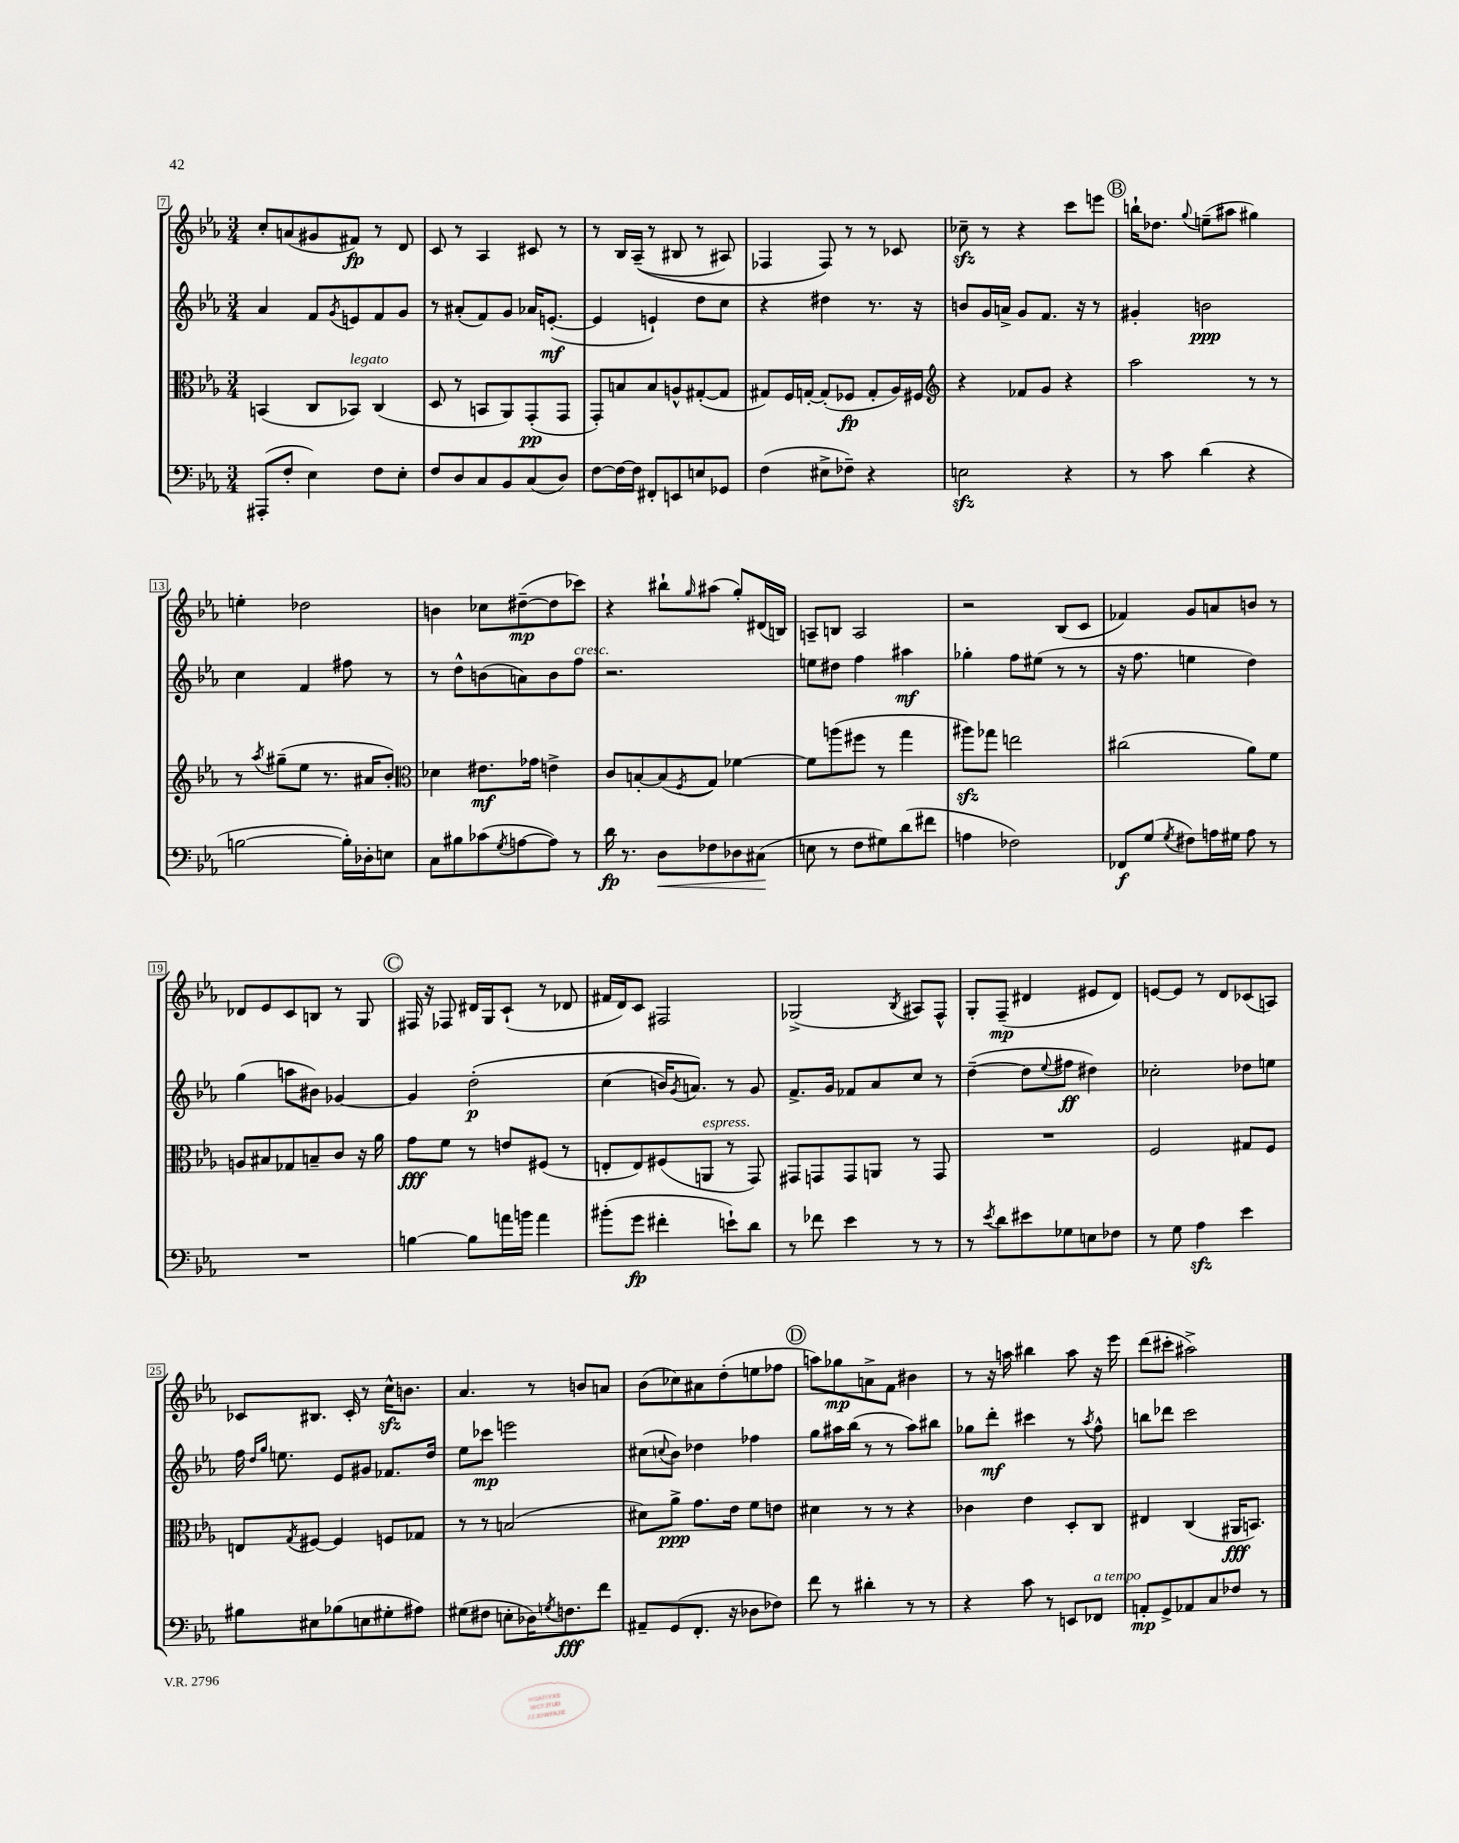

**kern	**dynam	**kern	**dynam	**kern	**dynam	**kern	**dynam
*part4	*part4	*part3	*part3	*part2	*part2	*part1	*part1
*staff4	*staff4	*staff3	*staff3	*staff2	*staff2	*staff1	*staff1
*clefF4	*	*clefC3	*	*clefG2	*	*clefG2	*
*k[b-e-a-]	*	*k[b-e-a-]	*	*k[b-e-a-]	*	*k[b-e-a-]	*
*M3/4	*	*M3/4	*	*M3/4	*	*M3/4	*
=7	=7	=7	=7	=7	=7	=7	=7
(8AAA#X'/L	.	(4BBn/	.	4a-/	.	8cc'/L	.
8F'/J	.	.	.	.	.	(8an/	.
4E-\)	.	8C/L	.	8f/L	.	8g#X/	.
.	.	.	.	8qg/	.	.	.
!	!	!LO:TX:a:i:t=legato	!	!	!	!	!
.	.	8BB-X/J)	.	8en/	.	8f#X/J)	fp
8F\L	.	(4C/	.	8f/	.	8r	.
8E-'\J	.	.	.	8g/J	.	8d/	.
=8	=8	=8	=8	=8	=8	=8	=8
8F/L	.	8D/	.	8r	.	8c/	.
8D/	.	8r	.	(8a#X'/L	.	8r	.
8C/	.	8BBn/L	.	8f/)	.	4A-/	.
8BB-/	.	8AA-/)	.	8g/J	.	.	.
(8C/	.	(8GG'/	pp	16a-X/KL	.	8c#X/	.
.	.	.	.	([8.en'/J	mf	.	.
8D/J)	.	8GG/J	.	.	.	8r	.
=9	=9	=9	=9	=9	=9	=9	=9
[8F\L	.	8GG'/L)	.	4e/]	.	8r	.
16F\L_	.	8Bn/	.	.	.	16B-/LL	.
16F\JJ]	.	.	.	.	.	((16A-~/JJ	.
8FF#X'/L	.	8B/	.	4en`/)	.	8r	.
8EEn/	.	8An^^/	.	.	.	8B#X/	.
8En/	.	([8G#X'/	.	8dd\L	.	8r	.
8GG-X/J	.	8G#/J]	.	8cc\J	.	8A#X/)	.
=10	=10	=10	=10	=10	=10	=10	=10
(4F\	.	8G#X/L)	.	4r	.	4F-X/	.
.	.	16F/L	.	.	.	.	.
.	.	[16Gn'/JJ	.	.	.	.	.
8E#X^\L	.	(8G'/L]	.	4dd#X\	.	8F-/)	.
8F-X~\J)	.	8F-X/J	fp	.	.	8r	.
4r	.	8G'/L	.	8.r	.	8r	.
.	.	16A-/L)	.	.	.	8c-X/	.
.	.	16F#X/JJ	.	16r	.	.	.
=11	=11	=11	=11	=11	=11	=11	=11
*	*	*clefG2	*	*	*	*	*
2Enzz\	.	4r	.	8bn/L	.	8cc-Xzz~\	.
.	.	.	.	16g/L	.	8r	.
.	.	.	.	16an^/JJ	.	.	.
.	.	8f-X/L	.	8g/L	.	4r	.
.	.	8g/J	.	8.f/J	.	.	.
4r	.	4r	.	.	.	8ccc\L	.
.	.	.	.	16r	.	.	.
.	.	.	.	8r	.	8eeen\J	.
!!LO:REH:place=s1:t=B
=12	=12	=12	=12	=12	=12	=12	=12
8r	.	2aa-\	.	4g#X'/	.	16bbn`\KL	.
.	.	.	.	.	.	8.dd-X\J	.
8c\	.	.	.	.	.	.	.
.	.	.	.	.	.	8qqgg/	.
(4d\	.	.	.	2bn\	ppp	(8een~\L	.
.	.	.	.	.	.	8aa#X\J	.
4r	.	8r	.	.	.	4gg#X\)	.
.	.	8r	.	.	.	.	.
!!LO:LB:g=z
=13	=13	=13	=13	=13	=13	=13	=13
[2Bn\	.	8r	.	4cc\	.	4een'\	.
.	.	8qaa-/	.	.	.	.	.
.	.	(8gg#X~\L	.	.	.	.	.
.	.	8ee-\J	.	4f/	.	2dd-X\	.
.	.	8.r	.	.	.	.	.
16B'\LL])	.	.	.	8ff#X\	.	.	.
16D-X'\J	.	16a#X/KL	.	.	.	.	.
8En\J	.	8b-'/J)	.	8r	.	.	.
=14	=14	=14	=14	=14	=14	=14	=14
*	*	*clefC3	*	*	*	*	*
8C\L	.	4d-X\	.	8r	.	4bn\	.
8B#X\	.	.	.	8dd^^\L	.	.	.
(8c-X\	.	8.e#X\L	mf	(8bn\	.	8cc-X\L	.
8qG/	.	.	.	.	.	.	.
[8An\	.	.	.	8an\)	.	([8dd#X~\	mp
.	.	16g-X\Jk	.	.	.	.	.
8A\J])	.	4en^\	.	8b\	.	8dd#\]	.
!	!	!	!	!LO:TX:a:i:t=cresc.	!	!	!
8r	.	.	.	8ff\J	.	8ccc-X\J)	.
=15	=15	=15	=15	=15	=15	=15	=15
16d\	fp	8c/L	.	2.r	.	4r	.
8.r	.	.	.	.	.	.	.
.	.	[8Bn'/	.	.	.	.	.
!	!LO:HP:b	!	!	!	!	!	!
8D\L	<	(8B/]	.	.	.	8bb#X`\L	.
.	.	8qF/	.	.	.	16qqgg/	.
8F-X\	.	8G/J)	.	.	.	(8aa#X\J	.
8D-X\	.	[4f-X\	.	.	.	8gg'/L)	.
(8C#X\J	.	.	.	.	.	(16d#X/L	.
.	.	.	.	.	.	16Bn/JJ)	.
.	[	.	.	.	.	.	.
=16	=16	=16	=16	=16	=16	=16	=16
8En\	.	8f-\L]	.	8een\L	.	8An~/L	.
8r	.	(8aan\	.	8dd#X\J	.	8Bn/J	.
8F\L	.	8ff#X\J	.	4ff\	.	2A/	.
8G#X\)	.	8r	.	.	.	.	.
(8d\	.	4gg\	.	4aa#X\	mf	.	.
8f#X\J	.	.	.	.	.	.	.
=17	=17	=17	=17	=17	=17	=17	=17
4An\	.	8aa#Xzz\L)	.	4gg-X'\	.	2r	.
.	.	8gg-X\J	.	.	.	.	.
2F-X\)	.	2een\	.	8ff\L	.	.	.
.	.	.	.	(8ee#X\J	.	.	.
.	.	.	.	8r	.	(8B-/L	.
.	.	.	.	8r	.	8c/J	.
=18	=18	=18	=18	=18	=18	=18	=18
8FF-X/L	f	(2cc#X\	.	16r	.	4f-X/)	.
.	.	.	.	8.ff\	.	.	.
(8G/J	.	.	.	.	.	.	.
8qG/	.	.	.	.	.	.	.
8F#X\L)	.	.	.	4een\	.	8g/L	.
16An\L	.	.	.	.	.	8an/	.
16G#X\JJ	.	.	.	.	.	.	.
8A\	.	8a-\L)	.	4dd\)	.	8bn/J	.
8r	.	8f\J	.	.	.	8r	.
!!LO:LB:g=z
=19	=19	=19	=19	=19	=19	=19	=19
2.r	.	8An/L	.	(4gg\	.	8d-X/L	.
.	.	8B#X/	.	.	.	8e-/	.
.	.	8G-X/	.	8aan\L	.	8c/	.
.	.	8Bn~/	.	8b#X\J)	.	8Bn/J	.
.	.	8c/J	.	[4g-X/	.	8r	.
.	.	16r	.	.	.	8G/	.
.	.	16a-\	.	.	.	.	.
!!LO:REH:place=s1:t=C
=20	=20	=20	=20	=20	=20	=20	=20
[4Bn\	.	8g\L	fff	4g-/]	.	16F#X/	.
.	.	.	.	.	.	16r	.
.	.	8f\J	.	.	.	8F-X/	.
8B\L]	.	8r	.	(2dd'\	p	16d#X/LL	.
.	.	.	.	.	.	16G/J	.
16an\L	.	8en/L	.	.	.	(8c`/J	.
16bn\JJ	.	.	.	.	.	.	.
4a\	.	(8F#X/J	.	.	.	8r	.
.	.	8r	.	.	.	8d-X/	.
=21	=21	=21	=21	=21	=21	=21	=21
(8b#X'\L	.	8En'/L	.	(4cc\	.	16f#X/LL	.
.	.	.	.	.	.	16d/J)	.
8g\J	fp	8E/)	.	.	.	8c/J	.
4f#X'\	.	(8F#X/	.	16bn/KL)	.	2F#X/	.
.	.	.	.	8qg/	.	.	.
.	.	.	.	8.an/J)	.	.	.
!	!	!LO:TX:a:i:t=espress.	!	!	!	!	!
.	.	8AAn/J	.	.	.	.	.
8en`\L)	.	8r	.	8r	.	.	.
8d\J	.	8GG/)	.	8g/	.	.	.
=22	=22	=22	=22	=22	=22	=22	=22
8r	.	8GG#X/L	.	8.f^/L	.	(2G-X^/	.
8f-X\	.	8GGn/	.	.	.	.	.
.	.	.	.	16g/Jk	.	.	.
4e-\	.	8GG/	.	8f-X/L	.	.	.
.	.	8AAn/J	.	8a-/	.	.	.
.	.	.	.	.	.	8qB-/	.
8r	.	8r	.	8cc/J	.	8A#X/L)	.
8r	.	8GG/	.	8r	.	8F^^/J	.
=23	=23	=23	=23	=23	=23	=23	=23
8r	.	2.r	.	([4dd~\	.	8G'/L	.
8qe-/	.	.	.	.	.	.	.
8d\L	.	.	.	.	.	(8F~/J	mp
8e#X\	.	.	.	8dd\L]	.	4d#X/	.
.	.	.	.	8qqee-/	.	.	.
8G-X\	.	.	.	8ff#X\J	ff	.	.
8En\	.	.	.	4dd#X\)	.	8e#X/L	.
8F-X\J	.	.	.	.	.	8d#/J)	.
=24	=24	=24	=24	=24	=24	=24	=24
8r	.	2F/	.	2cc-X'\	.	[8en/L	.
8G\	.	.	.	.	.	8e/J]	.
4A-zz\	.	.	.	.	.	8r	.
.	.	.	.	.	.	8d/L	.
4e-\	.	8G#X/L	.	8dd-X\L	.	(8c-X/	.
.	.	8F/J	.	8een\J	.	8An/J)	.
!!LO:LB:g=z
=25	=25	=25	=25	=25	=25	=25	=25
8B#X\L	.	8En/L	.	16ff\	.	8c-X/L	.
.	.	.	.	16qqdd/LL	.	.	.
.	.	.	.	16qqgg/JJ	.	.	.
.	.	.	.	8.een\	.	.	.
.	.	8qG/	.	.	.	.	.
8E#X\	.	[8F#X/J	.	.	.	8.B#X/J	.
(8B-X\	.	4F#/]	.	8e-/L	.	.	.
.	.	.	.	.	.	16c-'/	.
8En\	.	.	.	8g#X/J	.	8r	.
8G#X'\	.	8Fn/L	.	8.f-X/L	.	16cczz^^\KL	.
.	.	.	.	.	.	8.bn\J	.
8A#X\J)	.	8G-X/J	.	.	.	.	.
.	.	.	.	16dd/Jk	.	.	.
=26	=26	=26	=26	=26	=26	=26	=26
(8G#X\L	.	8r	.	8ee-\L	.	4.a-/	.
8F#X\J	.	8r	.	8ccc-X\J	mp	.	.
8En'\L	.	(2Bn/	.	2eeen\	.	.	.
16D-X\K)	.	.	.	.	.	8r	.
8qGn/	.	.	.	.	.	.	.
8.Fn\	fff	.	.	.	.	.	.
.	.	.	.	.	.	8bn/L	.
8f\J	.	.	.	.	.	8an/J	.
=27	=27	=27	=27	=27	=27	=27	=27
8AA#X~/L	.	8d#X\L)	.	(8cc#X\L	.	(8b-\L	.
.	.	.	.	8qqccn/	.	.	.
(8GG/	.	8a-^\J	ppp	8b-\J)	.	8cc-X\)	.
8.FF'/J	.	8.g\L	.	4dd-X\	.	8a#X\	.
.	.	.	.	.	.	(8dd'\	.
16r	.	16e-\Jk	.	.	.	.	.
8D-X\L	.	8f\L	.	4ff-X\	.	8een\	.
8F-X\J)	.	8en\J	.	.	.	8ff-X\J	.
!!LO:REH:place=s1:t=D
=28	=28	=28	=28	=28	=28	=28	=28
8f\	.	4d#X\	.	8gg\L	.	8aan\L)	.
8r	.	.	.	16aa#X\L	.	8gg-X\	mp
.	.	.	.	(16bb-\JJ	.	.	.
4d#X'\	.	8r	.	8r	.	8an^\	.
.	.	8r	.	8r	.	8f\J	.
8r	.	4r	.	8aa#\L)	.	4b#X\	.
8r	.	.	.	8bb#X\J	.	.	.
=29	=29	=29	=29	=29	=29	=29	=29
4r	.	4c-X\	.	8gg-X\L	.	8r	.
.	.	.	.	8ddd'\J	mf	16r	.
.	.	.	.	.	.	16aan\	.
8c\	.	4e-\	.	4ccc#X\	.	4bb#X\	.
8r	.	.	.	.	.	.	.
8EEn/L	.	8D'/L	.	8r	.	8aa\	.
.	.	.	.	8qaa-/	.	.	.
!LO:TX:a:i:t=a tempo	!	!	!	!	!	!	!
8FF-X/J	.	8C/J	.	8ff^^\	.	16r	.
.	.	.	.	.	.	16eee-\	.
=30	=30	=30	=30	=30	=30	=30	=30
8AAn'/L	mp	4E#X/	.	8bbn\L	.	(8ddd\L	.
8GG^/	.	.	.	8ddd-X\J	.	8ccc#X'\J	.
8AA-X/	.	(4C/	.	2ccc\	.	2aa#X^\)	.
8C/	.	.	.	.	.	.	.
8F-X/J	.	16AA#X/KL	fff	.	.	.	.
.	.	8.BBn/J)	.	.	.	.	.
8r	.	.	.	.	.	.	.
==	==	==	==	==	==	==	==
*-	*-	*-	*-	*-	*-	*-	*-
